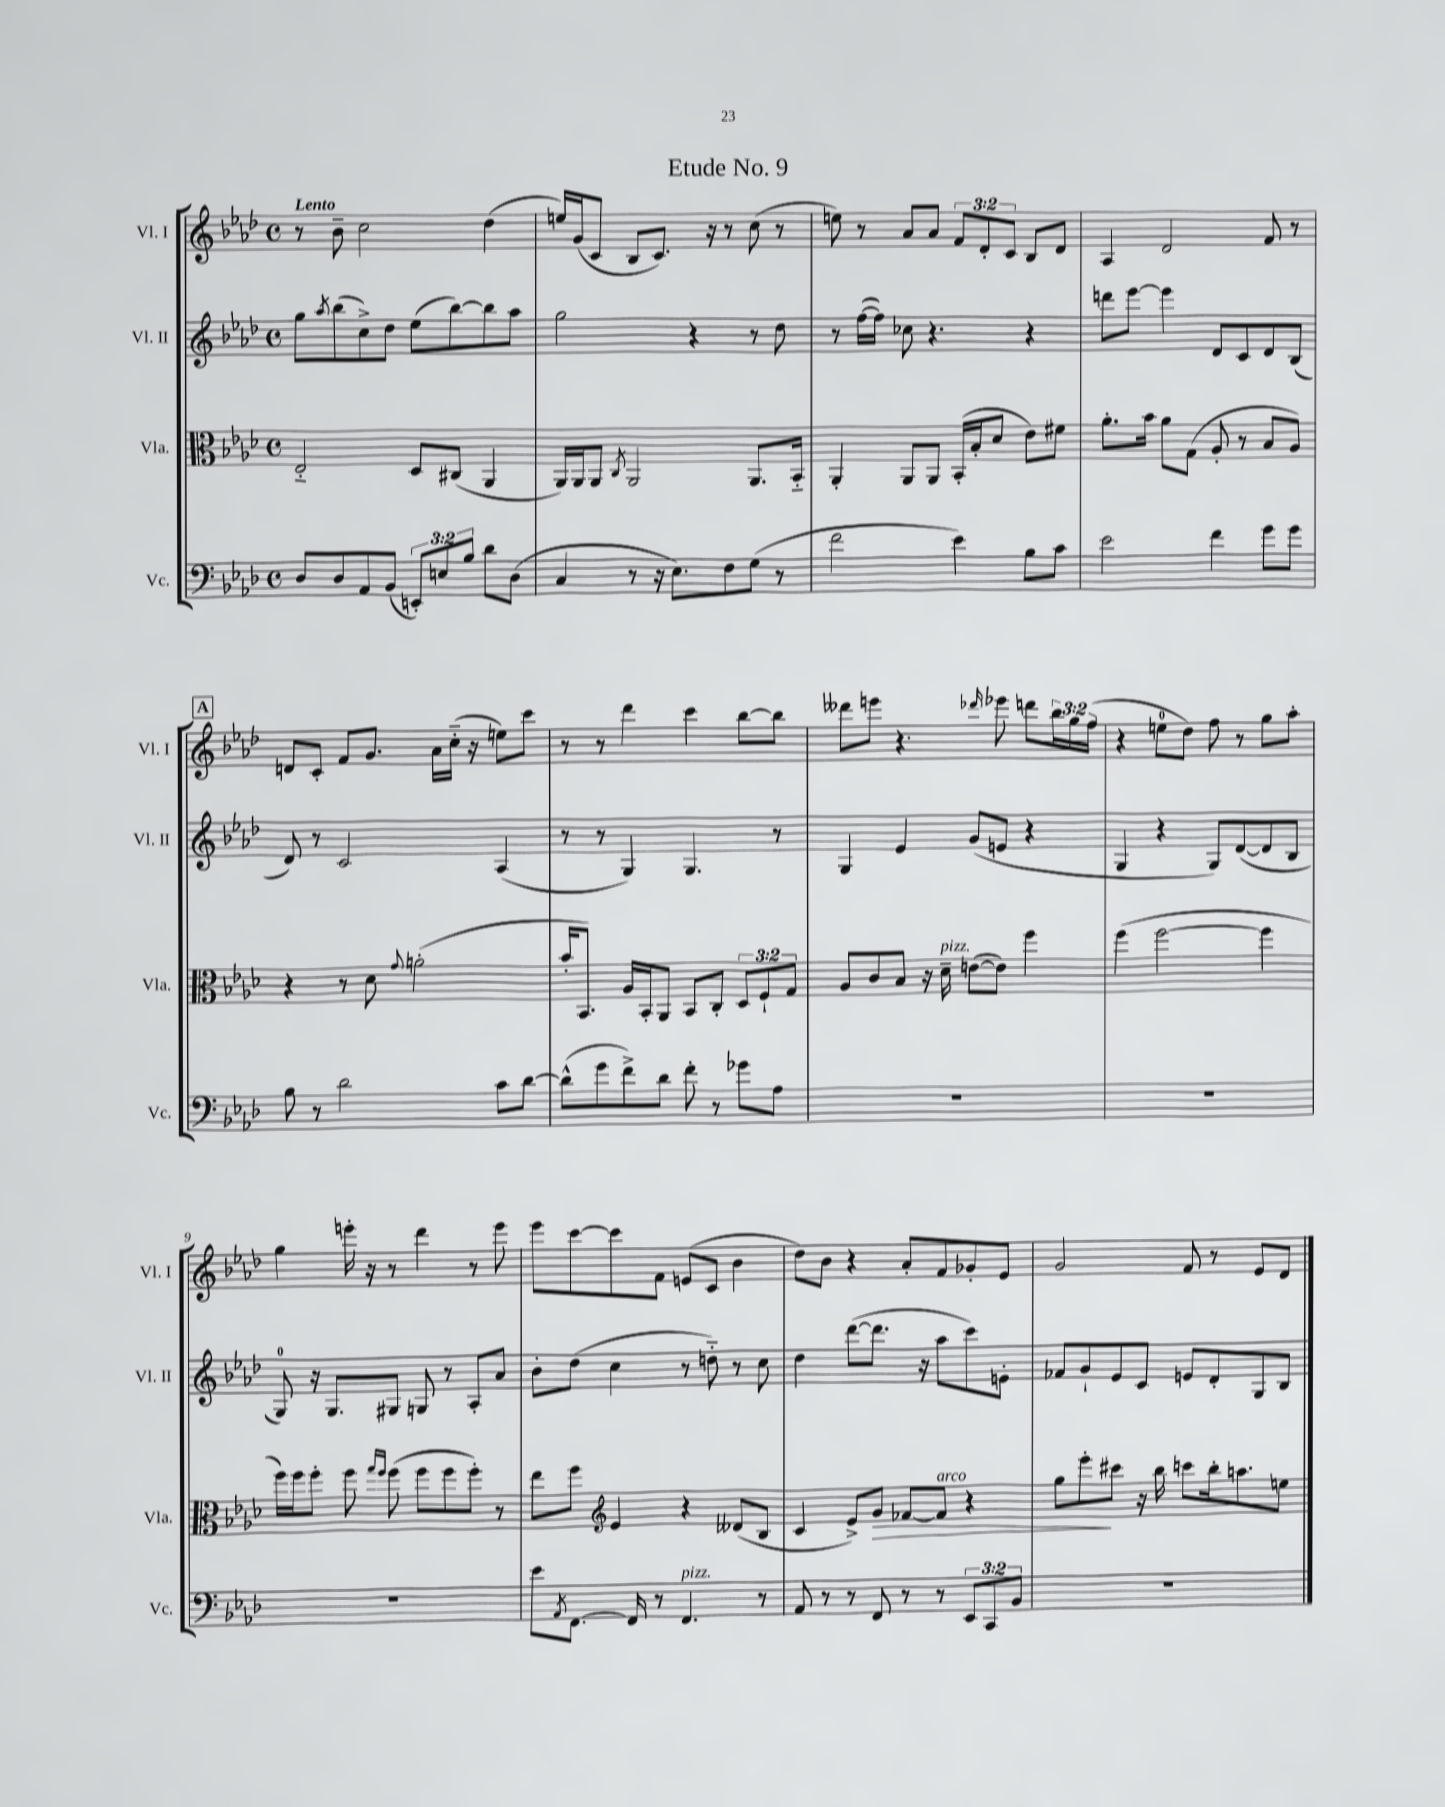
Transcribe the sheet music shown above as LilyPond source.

\header { title = "Etude No. 9" }
<<
\new StaffGroup <<
\new Staff = "s0" \with { instrumentName = "Vl. I" shortInstrumentName = "Vl. I" } {
    \clef treble \key aes \major \defaultTimeSignature \time 4/4 \override Staff.TupletNumber.text = #tuplet-number::calc-fraction-text \tempo "Lento"
    r8 bes'8-- c''2 des''4( |
    e''16) g'16( c'8 bes8 c'8.) r16 r8 c''8( r8 |
    e''8) r8 aes'8 aes'8 \tuplet 3/2 { f'8 des'8-. c'8 } bes8 des'8 |
    aes4 des'2 f'8 r8 |
    \mark \markup { \box "A" } d'8 c'8-. f'8 g'8. aes'16 c''16-_( r16 e''8) c'''8 |
    r8 r8 des'''4 c'''4 bes''8~ bes''8 |
    deses'''8 e'''8 r4. \grace { des'''16 } ees'''8 d'''8 \tuplet 3/2 { bes''16 g''16 f''16( } |
    r4 e''8-0 des''8) f''8 r8 g''8 aes''8-. |
    g''4 e'''16-. r16 r8 des'''4 r8 e'''8 |
    ees'''8 c'''8~ c'''8 f'8 e'8( c'8 bes'4 |
    des''8) bes'8 r4 aes'8-. f'8 ges'8-. ees'8 |
    g'2 f'8 r8 ees'8 des'8 \bar "|." |
}
\new Staff = "s1" \with { instrumentName = "Vl. II" shortInstrumentName = "Vl. II" } {
    \clef treble \key aes \major \defaultTimeSignature \time 4/4
    g''8 \acciaccatura { aes''8 } bes''8( c''8->) des''8 ees''8( bes''8~) bes''8 aes''8 |
    g''2 r4 r8 des''8 |
    r8 f''16~( f''16) ces''8 r4. r4 |
    d'''8 ees'''8~ ees'''4 des'8 c'8 des'8 bes8( |
    \mark \markup { \box "A" } des'8) r8 c'2 aes4( |
    r8 r8 g4) g4. r8 |
    g4 ees'4 g'8( e'8 r4 |
    g4 r4 g8) des'8~( des'8 bes8 |
    g8-0) r16 g8. gis8 g8 r8 aes8-. aes'8 |
    bes'8-. des''8( c''4 r8 d''8-_) r8 c''8 |
    des''4 des'''8~( des'''8. r16 aes''8 c'''8) e'8-. |
    fes'8 g'8-! ees'8 c'8 e'8 des'8-. g8 bes8 \bar "|." |
}
\new Staff = "s2" \with { instrumentName = "Vla." shortInstrumentName = "Vla." } {
    \clef alto \key aes \major \defaultTimeSignature \time 4/4 \override Staff.TupletNumber.text = #tuplet-number::calc-fraction-text
    ees2-_ des8 cis8( aes,4 |
    aes,16) aes,16 aes,8 \acciaccatura { c8 } aes,2 aes,8. bes,16-_ |
    aes,4-. aes,8 aes,8 bes,16-.( bes16-. des'8 ees'8) fis'8 |
    aes'8.-. bes'16 aes'8 g8( aes8-. r8 bes8 aes8) |
    \mark \markup { \box "A" } r4 r8 des'8 \appoggiatura { g'8 } a'2-.( |
    bes'16-. bes,8.) aes16 bes,16-. aes,8 bes,8 c8-. \tuplet 3/2 { des8 f8-! g8 } |
    aes8 c'8 bes8 r16 des'16--^\markup { \italic "pizz." } e'8~( e'8) f''4 |
    f''4( f''2~ f''4 |
    f''16) f''16 f''8-. f''8 \grace { g''16 f''16 } f''8( f''8 f''8 f''8-.) r8 |
    ees''8 f''8 \clef treble ees'4 r4 deses'8( bes8 |
    c'4 ees'8->) g'8\> fes'8~ fes'8^\markup { \italic "arco" } r4 |
    g''8 ees'''8-.\! cis'''8 r16 bes''16 c'''8 bes''16-. a''8. e''8 \bar "|." |
}
\new Staff = "s3" \with { instrumentName = "Vc." shortInstrumentName = "Vc." } {
    \clef bass \key aes \major \defaultTimeSignature \time 4/4 \override Staff.TupletNumber.text = #tuplet-number::calc-fraction-text
    des8 des8 aes,8 bes,8( \tuplet 3/2 { e,8-.) e8 bes8 } des'8 des8( |
    c4 r8 r16 ees8.) f8 g8( r8 |
    f'2 ees'4) bes8 c'8 |
    ees'2 f'4 g'8 g'8 |
    \mark \markup { \box "A" } bes8 r8 des'2 c'8 des'8~ |
    des'8-^( g'8 f'8->) des'8 f'8-. r8 ges'8 aes8 |
    R1 |
    R1 |
    R1 |
    ees'8 \acciaccatura { aes,8 } f,8.~ f,16 r8 f,4.^\markup { \italic "pizz." } r8 |
    aes,8 r8 r8 f,8 r8 r8 \tuplet 3/2 { ees,8 c,8 bes,8 } |
    R1 \bar "|." |
}
>>
>>
